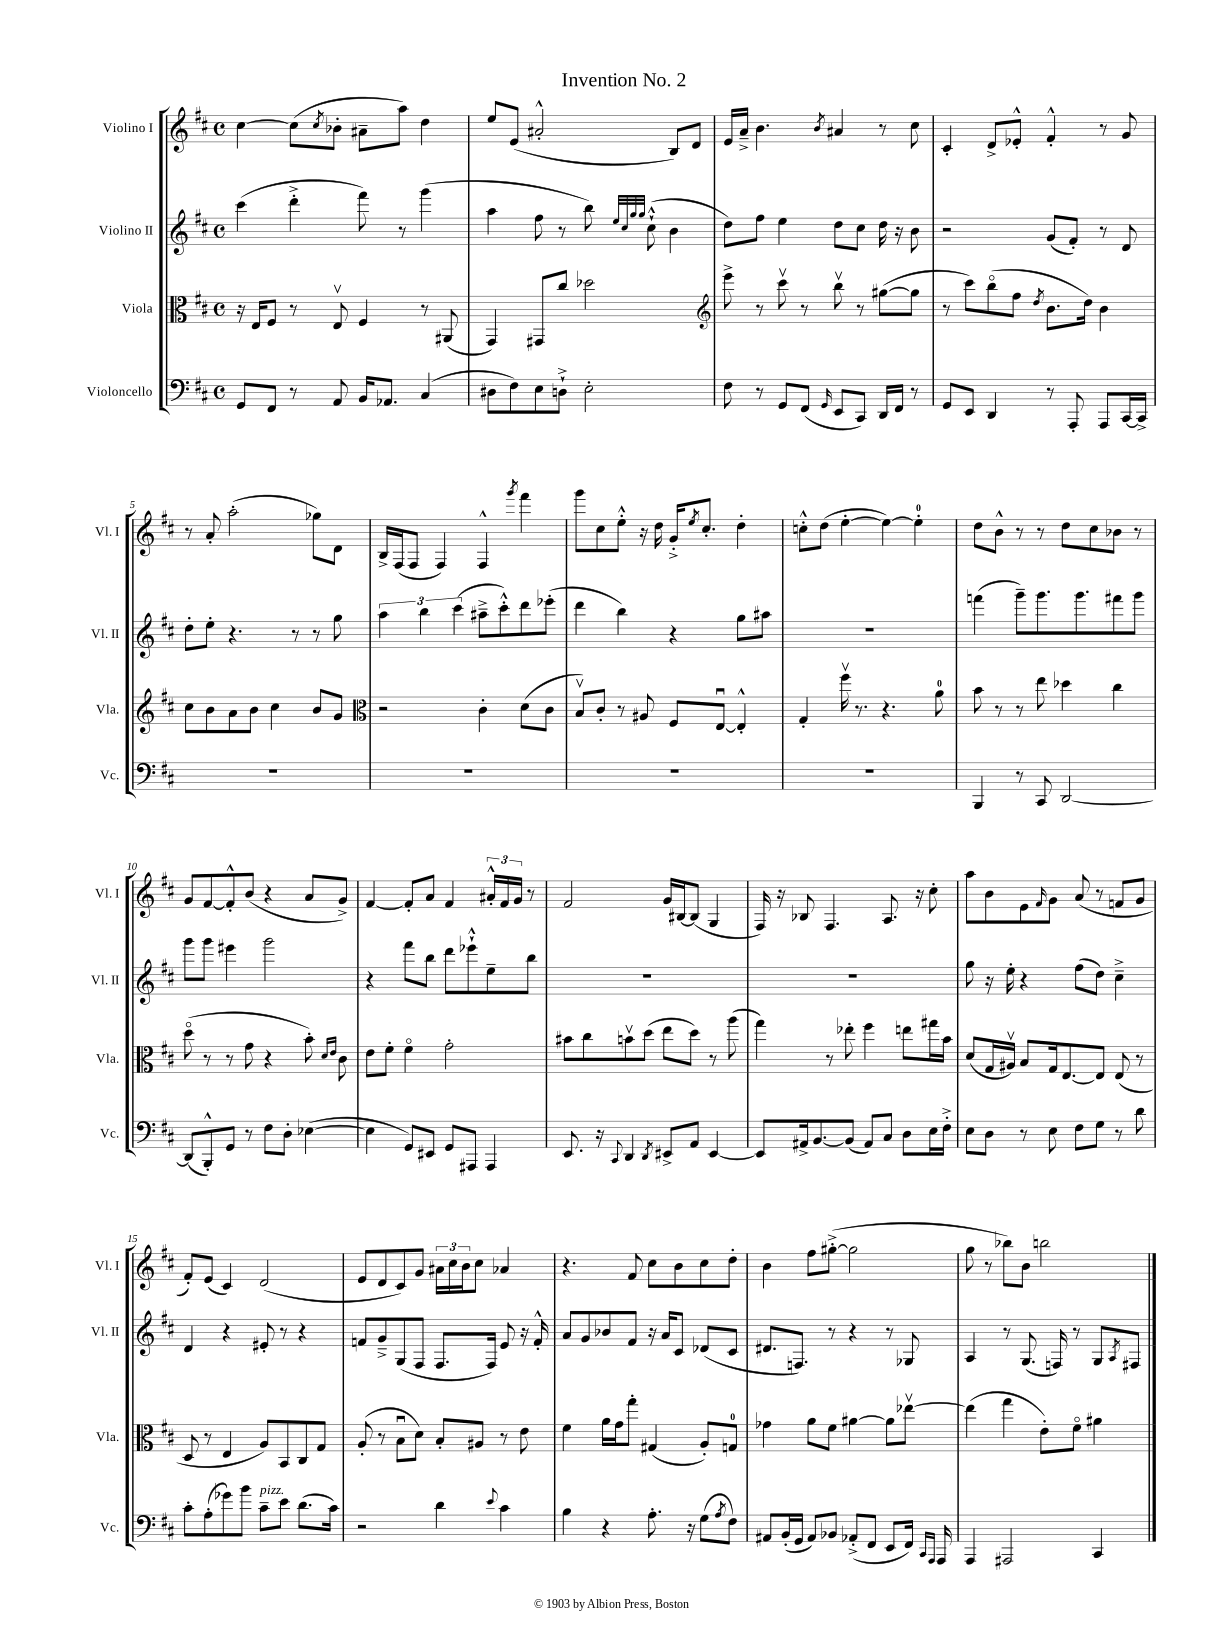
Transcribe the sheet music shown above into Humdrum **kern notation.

**kern	**kern	**kern	**kern
*staff4	*staff3	*staff2	*staff1
*clefF4	*clefC3	*clefG2	*clefG2
*k[f#c#]	*k[f#c#]	*k[f#c#]	*k[f#c#]
*M4/4	*M4/4	*M4/4	*M4/4
*met(c)	*met(c)	*met(c)	*met(c)
8GG	16r	(4ccc#	[4cc#
.	16E	.	.
8FF#	8F#	.	.
8r	8r	4ddd'^	(8cc#]
.	.	.	8qcc#
8AA	8Ev	.	8b-'
16BB	4F#	8fff#)	8a#~
8.AA-	.	.	.
.	.	8r	8aa)
(4C#	8r	(4ggg	4dd
.	(8AA#	.	.
=	=	=	=
8D#	4GG)	4aa	8ee
8F#)	.	.	(8e
8E	8GG#	8ff#	2a#'^^
8D`^	8cc#	8r	.
2E'	2dd-	8bb)	.
.	.	32qqee	.
.	.	32qqcc#	.
.	.	32qqgg	.
.	.	32qqgg	.
.	.	(8cc#`^^	.
.	.	4b	8B)
.	.	.	8d
=	=	=	=
*	*clefG2	*	*
8F#	8eee^	8dd)	16e
.	.	.	16a~^
8r	8r	8ff#	4.b
8GG	8ccc#v	4ee	.
(8FF#	8r	.	.
16qqGG	.	.	8qb
8EE	8bbv	8dd	4a#
8CC#)	8r	8cc#	.
16DD	([8gg#	16dd	8r
16FF#	.	16r	.
8r	8gg#]	8b	8cc#
=	=	=	=
8GG	8r	2r	4c#'
8EE	8ccc#)	.	.
4DD	(8bbo	.	8d^
.	8ff#	.	8e-'^^
.	8qdd	.	.
8r	8.b	(8g	4f#'^^
8AAA'	.	8f#')	.
.	16dd)	.	.
8AAA	4b	8r	8r
[16CC#	.	8d	8g
16CC#^]	.	.	.
=	=	=	=
1r	8cc#	8dd'	8r
.	8b	8ee'	8a'
.	8a	4.r	(2aa'
.	8b	.	.
.	4cc#	.	.
.	.	8r	.
.	8b	8r	8gg-)
.	8g	8gg	8d
=	=	=	=
*	*clefC3	*	*
1r	2r	6aa	16B^
.	.	.	(16F#
.	.	.	8F#
.	.	6bb	.
.	.	.	4F#)
.	.	(6ccc#	.
.	4c#'	8aa#~^	4F#^^
.	.	8ccc#'^^)	.
.	.	.	8qggg
.	(8d	8ddd	4fff#
.	8c#	(8eee-'	.
=	=	=	=
1r	8Bv)	4ddd	8ggg
.	8c#'	.	8cc#
.	8r	4bb)	8ee'^^
.	8A#	.	16r
.	.	.	16dd
.	8F#	4r	16g'^
.	.	.	8qee
.	.	.	8.cc#'
.	[8Eu	.	.
.	4E'^^]	8gg	4dd'
.	.	8aa#	.
=	=	=	=
1r	4G'	1r	8cc'^^
.	.	.	(8dd
.	16ff#v	.	[4ee'
.	8.r	.	.
.	4.r	.	4ee_)
.	.	.	4ee']
.	8a	.	.
=	=	=	=
4BBB	8b	(4fff	8dd
.	8r	.	8b^^
8r	8r	8ggg~)	8r
8CC#	8ee	8.ggg	8r
[2DD	4dd-	.	8dd
.	.	8.ggg	.
.	.	.	8cc#
.	4cc#	8fff#	8b-
.	.	8ggg	8r
=	=	=	=
(8DD]	(8ddo	8ggg	8g
8BBB'^^)	8r	8ggg	[8f#
8GG	8r	4eee#	8f#'^^]
8r	8g	.	(8b
8F#	4r	2ggg	4r
8D'	.	.	.
([4E-	8b')	.	8a
.	16qqd	.	.
.	16qqe	.	.
.	8c#	.	8g^)
=	=	=	=
4E-]	8e	4r	[4f#
.	8f#'	.	.
8GG)	4f#o	8fff#	8f#']
8EE#	.	8bb	8a
8GG	2g'	8ddd	4f#
8AAA#	.	8eee-`^^	.
4AAA#	.	8ee~	24a#'^^
.	.	.	24f#
.	.	.	24g
.	.	8bb	8r
=	=	=	=
8.EE	8b#	1r	2f#
.	8cc#	.	.
16r	.	.	.
8qqCC#	.	.	.
4DD	8bv	.	.
.	(8dd	.	.
8qDD	.	.	.
8EE#^	8ee	.	16g
.	.	.	[16B#
8AA	8dd)	.	(8B#]
[4EE#	8r	.	4G
.	(8aa	.	.
=	=	=	=
8EE#]	4gg)	1r	16F#)
.	.	.	16r
16AA#^	.	.	8B-
[8.BB	.	.	.
.	8r	.	4.F#
(8BB]	8ee-'	.	.
8AA#)	4ff#	.	.
8C#	.	.	8.A
8D	8ee	.	.
.	.	.	16r
16E	16gg#	.	8cc#'
16F#'^	16b	.	.
=	=	=	=
8E	(8d	8gg	8aa
8D	16G	16r	8b
.	16A#v)	16ee'	.
8r	8B	4r	8e
.	.	.	16qqf#
8E	16G	.	8g
.	[8.E	.	.
8F#	.	(8ff#	(8a
8G	8E]	8dd)	8r
8r	(8E	4cc#~^	8f
8d	8r	.	8g
=	=	=	=
8c#'	8D	4d	8f#')
(8A'	8r	.	(8e
8g-)	4E	4r	4c#)
8b	.	.	.
8c#~	8A)	8e#'	(2d
8e	8BB	8r	.
(8.d	8C#	4r	.
.	8G	.	.
16c#)	.	.	.
=	=	=	=
2r	(8A'	8f	8e
.	8r	8g~^	8d
.	8Bu	(8G	8c#)
.	8d)	8F#	8g
4d	8B'	8.F#	24a#
.	.	.	24cc#
.	.	.	24b
.	8A#	.	8cc#
.	.	16F#)	.
8qqe	.	.	.
4c#	8r	8e	4a-
.	8e	16r	.
.	.	16f'^^	.
=	=	=	=
4B	4f#	8a	4.r
.	.	8g	.
4r	16a	8b-	.
.	16g	.	.
.	8gg'	8f#	8f#
8.A'	(4G#	16r	8cc#
.	.	16a	.
.	.	8c#	8b
16r	.	.	.
(8G	8A')	(8d-	8cc#
8qA	.	.	.
8F#)	8G	8c#	8dd'
=	=	=	=
8AA#	4g-	8.d#	4b
(16BB'	.	.	.
16GG	.	8.F)	.
8AA#)	8a	.	8ff#
8BB-	8f#	8r	([8gg#'^
(8AA-'^	[4a#	4r	2gg#]
8FF#	.	.	.
8EE	8a#]	8r	.
16FF#)	[8ee-v	8G-	.
16qqCC#	.	.	.
16qqAAA	.	.	.
16AAA	.	.	.
=	=	=	=
4AAA	(4ee-]	4A	8gg
.	.	.	8r
2AAA#	4gg	8r	8bb-)
.	.	(8.G	8b
.	8e')	.	2bb
.	.	16F)	.
.	8f#o	8r	.
4CC#	4a#	8G	.
.	.	8qA	.
.	.	8F#	.
==	==	==	==
*-	*-	*-	*-
